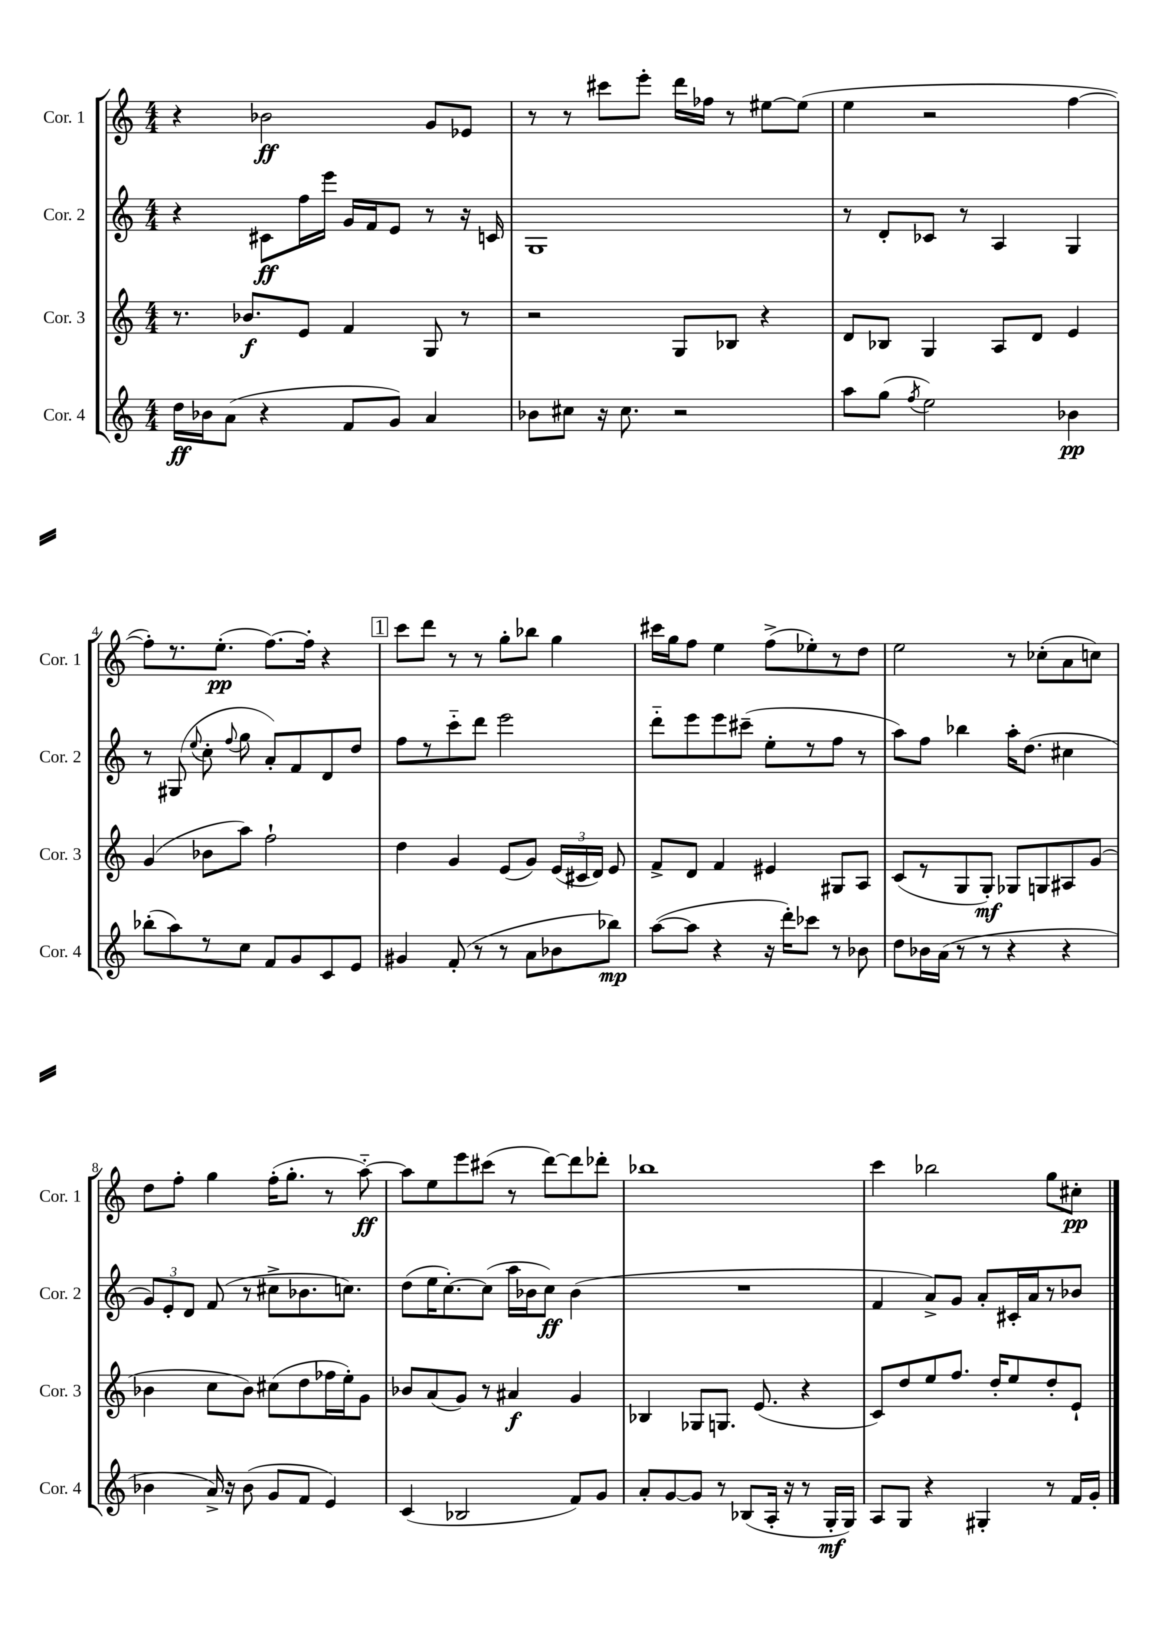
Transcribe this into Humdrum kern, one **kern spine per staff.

**kern	**dynam	**kern	**dynam	**kern	**dynam	**kern	**dynam
*part4	*part4	*part3	*part3	*part2	*part2	*part1	*part1
*staff4	*staff4	*staff3	*staff3	*staff2	*staff2	*staff1	*staff1
*I"Cor. 4	*	*I"Cor. 3	*	*I"Cor. 2	*	*I"Cor. 1	*
*I'Cor. 4	*	*I'Cor. 3	*	*I'Cor. 2	*	*I'Cor. 1	*
*clefG2	*	*clefG2	*	*clefG2	*	*clefG2	*
*k[]	*	*k[]	*	*k[]	*	*k[]	*
*M4/4	*	*M4/4	*	*M4/4	*	*M4/4	*
=1	=1	=1	=1	=1	=1	=1	=1
16dd\LL	ff	8.r	.	4r	.	4r	.
16b-X\J	.	.	.	.	.	.	.
(8a\J	.	.	.	.	.	.	.
.	.	8.b-X/L	f	.	.	.	.
4r	.	.	.	8c#X\L	ff	2b-X\	ff
.	.	8e/J	.	16ff\L	.	.	.
.	.	.	.	16eee\JJ	.	.	.
8f/L	.	4f/	.	16g/LL	.	.	.
.	.	.	.	16f/J	.	.	.
8g/J)	.	.	.	8e/J	.	.	.
4a/	.	8G/	.	8r	.	8g/L	.
.	.	8r	.	16r	.	8e-X/J	.
.	.	.	.	16cn/	.	.	.
=2	=2	=2	=2	=2	=2	=2	=2
8b-X\L	.	2r	.	1G	.	8r	.
8cc#X\J	.	.	.	.	.	8r	.
16r	.	.	.	.	.	8ccc#X\L	.
8.cc#\	.	.	.	.	.	.	.
.	.	.	.	.	.	8eee'\J	.
2r	.	8G/L	.	.	.	16ddd\LL	.
.	.	.	.	.	.	16ff-X\JJ	.
.	.	8B-X/J	.	.	.	8r	.
.	.	4r	.	.	.	[8ee#X\L	.
.	.	.	.	.	.	(8ee#\J]	.
=3	=3	=3	=3	=3	=3	=3	=3
8aa\L	.	8d/L	.	8r	.	4ee\	.
(8gg\J	.	8B-X/J	.	8d'/L	.	.	.
8qff/	.	.	.	.	.	.	.
2ee\)	.	4G/	.	8c-X/J	.	2r	.
.	.	.	.	8r	.	.	.
.	.	8A/L	.	4A/	.	.	.
.	.	8d/J	.	.	.	.	.
4b-X\	pp	4e/	.	4G/	.	[4ff\	.
!!LO:LB:g=z
=4	=4	=4	=4	=4	=4	=4	=4
(8bb-X'\L	.	(4g/	.	8r	.	8ff'\L])	.
8aa\)	.	.	.	(8G#X/	.	8.r	.
.	.	.	.	8qqee/	.	.	.
8r	.	8b-X\L	.	8cc'\	.	.	.
.	.	.	.	.	.	(8.ee'\J	pp
.	.	.	.	8qqff/	.	.	.
8cc\J	.	8aa\J)	.	8gg\	.	.	.
8f/L	.	2ff`\	.	8a'/L)	.	[8.ff\L)	.
8g/	.	.	.	8f/	.	.	.
.	.	.	.	.	.	16ff'\Jk]	.
8c/	.	.	.	8d/	.	4r	.
8e/J	.	.	.	8dd/J	.	.	.
!!LO:REH:place=s1:t=1
=5	=5	=5	=5	=5	=5	=5	=5
4g#X/	.	4dd\	.	8ff\L	.	8ccc\L	.
.	.	.	.	8r	.	8ddd\J	.
(8f'/	.	4g/	.	8ccc\	.	8r	.
8r	.	.	.	8ddd\J	.	8r	.
8r	.	(8e/L	.	2eee\	.	8gg'\L	.
8a\L	.	8g/J)	.	.	.	8bb-X\J	.
8b-X\	.	(24e/LL	.	.	.	4gg\	.
.	.	24c#X/	.	.	.	.	.
.	.	24d/JJ)	.	.	.	.	.
8bb-X\J)	mp	8e/	.	.	.	.	.
=6	=6	=6	=6	=6	=6	=6	=6
([8aa\L	.	8f^/L	.	8ddd\L	.	16ccc#X\LL	.
.	.	.	.	.	.	16gg\J	.
8aa\J]	.	8d/J	.	8eee\	.	8ff\J	.
4r	.	4f/	.	8eee\	.	4ee\	.
.	.	.	.	(8ccc#X~\J	.	.	.
16r	.	4e#X/	.	8ee'\L	.	(8ff^\L	.
16ddd'\KL)	.	.	.	.	.	.	.
8ccc-X\J	.	.	.	8r	.	8ee-X'\)	.
8r	.	8G#X/L	.	8ff\J	.	8r	.
8b-X\	.	8A/J	.	8r	.	8dd\J	.
=7	=7	=7	=7	=7	=7	=7	=7
8dd\L	.	(8c/L	.	8aa\L)	.	2ee\	.
16b-X\L	.	8r	.	8ff\J	.	.	.
(16a\JJ	.	.	.	.	.	.	.
8r	.	8G/	.	4bb-X\	.	.	.
8r	.	8G'/J)	mf	.	.	.	.
4r	.	8G-X/L	.	16aa'\KL	.	8r	.
.	.	.	.	(8.dd\J	.	.	.
.	.	8Gn/	.	.	.	(8cc-X'\L	.
4r	.	8A#X/	.	4cc#X\	.	8a\	.
.	.	(8g/J	.	.	.	8ccn\J)	.
!!LO:LB:g=z
=8	=8	=8	=8	=8	=8	=8	=8
4b-X\	.	4b-X\	.	12g/L)	.	8dd\L	.
.	.	.	.	12e'/	.	.	.
.	.	.	.	.	.	8ff'\J	.
.	.	.	.	12d/J	.	.	.
16a^/)	.	8cc\L	.	(8f/	.	4gg\	.
16r	.	.	.	.	.	.	.
(8b-\	.	8b-\J)	.	8r	.	.	.
8g/L	.	(8cc#X\L	.	8cc#X^\L	.	(16ff'\KL	.
.	.	.	.	.	.	8.gg'\J	.
8f/J	.	8dd\	.	8.b-X\	.	.	.
4e/)	.	16ff-X\L	.	.	.	8r	.
.	.	16ee'\J)	.	8.ccn\J)	.	.	.
.	.	8g\J	.	.	.	[8aa\)	ff
=9	=9	=9	=9	=9	=9	=9	=9
(4c/	.	8b-X/L	.	(8dd\L	.	8aa\L]	.
.	.	(8a/	.	16ee\K	.	8ee\	.
.	.	.	.	[8.cc'\)	.	.	.
2B-X/	.	8g/J)	.	.	.	8eee\	.
.	.	8r	.	(8cc\J]	.	(8ccc#X\J	.
.	.	4a#X/	f	16aa\LL	.	8r	.
.	.	.	.	16b-X\J	.	.	.
.	.	.	.	8cc\J)	ff	[8ddd\L)	.
8f/L)	.	4g/	.	(4b-\	.	8ddd\]	.
8g/J	.	.	.	.	.	8ddd-X'\J	.
=10	=10	=10	=10	=10	=10	=10	=10
8a'/L	.	4B-X/	.	1r	.	1bb-X	.
[8g/	.	.	.	.	.	.	.
8g/J]	.	8G-X/L	.	.	.	.	.
8r	.	8.Gn/J	.	.	.	.	.
(8B-X/L	.	.	.	.	.	.	.
.	.	(8.e/	.	.	.	.	.
16A'/Jk	.	.	.	.	.	.	.
16r	.	.	.	.	.	.	.
8r	.	4r	.	.	.	.	.
16G'/LL	mf	.	.	.	.	.	.
16G/JJ)	.	.	.	.	.	.	.
=11	=11	=11	=11	=11	=11	=11	=11
8A/L	.	8c/L)	.	4f/	.	4ccc\	.
8G/J	.	8dd/	.	.	.	.	.
4r	.	8ee/	.	8a^/L)	.	2bb-X\	.
.	.	8.ff/J	.	8g/J	.	.	.
4G#X'/	.	.	.	8a'/L	.	.	.
.	.	16dd'/KL	.	.	.	.	.
.	.	8ee/	.	16c#X'/L	.	.	.
.	.	.	.	16a/J	.	.	.
8r	.	8dd'/	.	8r	.	8gg\L	.
16f/LL	.	8e`/J	.	8b-X/J	.	8cc#X'\J	pp
16g'/JJ	.	.	.	.	.	.	.
==	==	==	==	==	==	==	==
*-	*-	*-	*-	*-	*-	*-	*-
